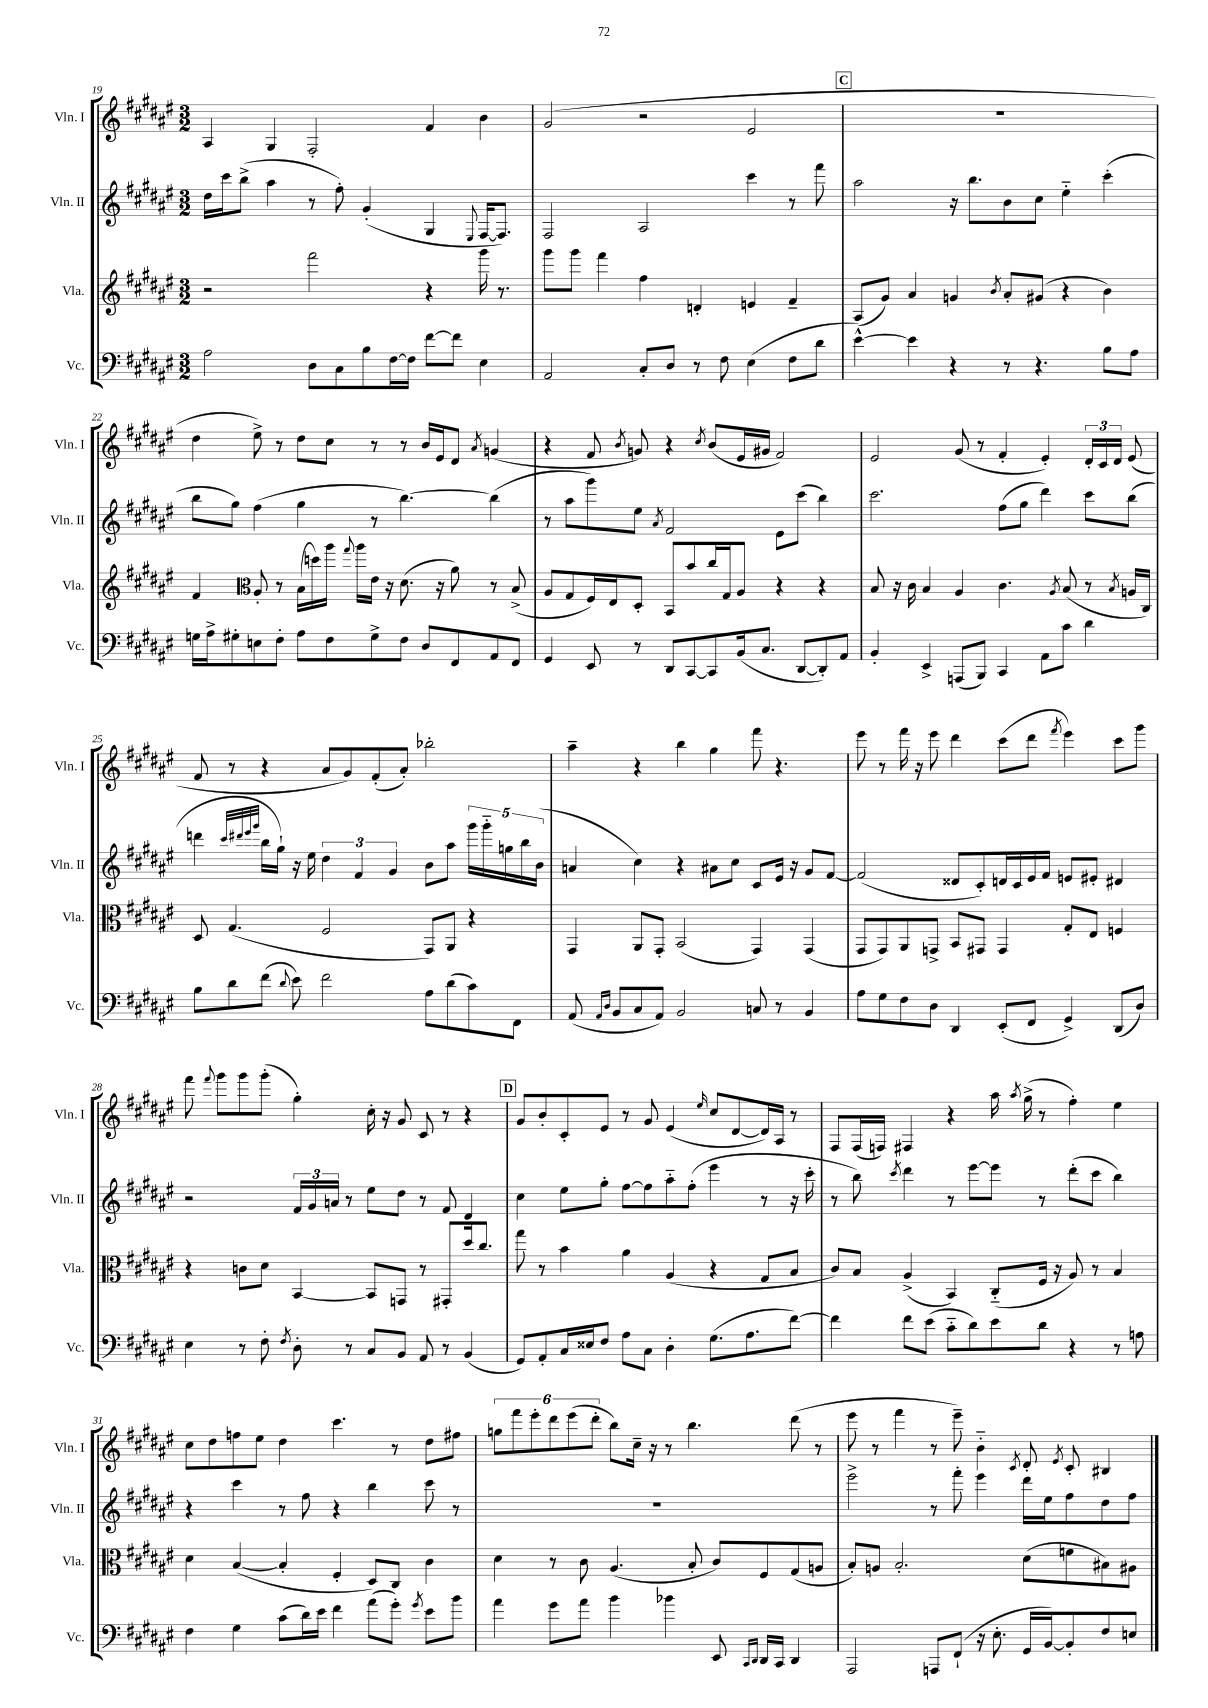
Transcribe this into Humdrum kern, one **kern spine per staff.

**kern	**kern	**kern	**kern
*part4	*part3	*part2	*part1
*staff4	*staff3	*staff2	*staff1
*I"Vc.	*I"Vla.	*I"Vln. II	*I"Vln. I
*I'Vc.	*I'Vla.	*I'Vln. II	*I'Vln. I
*clefF4	*clefG2	*clefG2	*clefG2
*k[f#c#g#d#a#e#]	*k[f#c#g#d#a#e#]	*k[f#c#g#d#a#e#]	*k[f#c#g#d#a#e#]
*M3/2	*M3/2	*M3/2	*M3/2
=19	=19	=19	=19
2A#\	2r	16dd#\LL	4A#/
.	.	16ccc#\J	.
.	.	(8bb^\J	.
.	.	4aa#\	4G#/
8D#\L	2fff#\	8r	2F#'/
8C#\	.	8ff#'\)	.
8B\	.	(4g#'/	.
[16F#\L	.	.	.
16F#\JJ]	.	.	.
[8f#\L	4r	4G#/	4f#/
8f#\J]	.	.	.
.	.	8qqE#/	.
4E#\	16ggg#\	[16F#/KL	4b\
.	8.r	8.F#/J])	.
=20	=20	=20	=20
2AA#/	8ggg#\L	2F#/	(2g#/
.	8ggg#\J	.	.
.	4fff#\	.	.
8C#'/L	4ff#\	2A#/	2r
8D#/J	.	.	.
8r	4dn'/	.	.
8F#\	.	.	.
(4E#\	4en/	4ccc#\	2e#/
8F#\L	4f#~/	8r	.
8d#\J	.	8fff#\	.
!!LO:REH:place=s1:t=C
=21	=21	=21	=21
[4e#^^\)	(8A#/L	2aa#\	1.r
.	8g#/J)	.	.
4e#\]	4a#/	.	.
4r	4gn/	16r	.
.	.	8.bb\L	.
.	8qb/	.	.
8r	8a#'/L	8b\	.
4.r	(8g#X/J	8cc#\J	.
.	4r	4ee#\	.
8B\L	4b\)	(4ccc#'\	.
8A#\J	.	.	.
!!LO:LB:g=z
=22	=22	=22	=22
16Gn\LL	4f#/	8bb\L	4dd#\
16A#^\J	.	.	.
8G#X'\	.	8gg#\J)	.
*	*clefC3	*	*
8En\	8A#'/	(4ff#\	8ee#^\)
8F#'\J	8r	.	8r
8A#\L	(16B\LL	4gg#\	8dd#\L
.	16ddn\)	.	.
8F#\	16aa#\JJ	.	8cc#\J
.	8qqgg#/	.	.
.	16aa#\LL	.	.
8G#^\	16e#\JJ	8r	8r
.	16r	.	.
8F#\J	(8.d#\	[4.bb\)	8r
8D#/L	.	.	16b/LL
.	16r	.	16e#/J
8FF#/	8a#\)	.	8d#/J
.	.	.	8qa#/
8AA#/	8r	(4bb\]	(4gn/
8FF#/J	(8B^/	.	.
=23	=23	=23	=23
4GG#/	8A#/L	8r	4r
.	8G#/	8aa#\L	.
8EE#/	16F#/L)	8ggg#\)	8f#/
.	16E#/J	.	.
.	.	.	8qb/
8r	8D#'/J	8ee#\J	8gn/)
.	.	8qa#/	.
8DD#/L	8BB/L	2f#/	4r
[8CC#/	8b/	.	.
.	.	.	8qcc#/
8CC#/]	16cc#/L	.	(8b/L
.	16G#/J	.	.
(16BB/k	8A#/J	.	16e#/L
8.C#/J	.	.	16g#X/JJ
.	4r	8e#\L	2f#/)
[8DD#/L	.	(8ccc#\J	.
8DD#'/])	4r	4bb\)	.
8AA#/J	.	.	.
=24	=24	=24	=24
4BB'/	8B/	2.ccc#\	2e#/
.	16r	.	.
.	16c#\	.	.
4EE#^/	4B/	.	.
(8AAAn/L	4A#/	.	(8g#/
8BBB/J)	.	.	8r
4CC#/	4.c#\	(8ff#\L	4f#'/
.	.	8gg#\J	.
8AA#\L	.	4ddd#\)	4e#'/)
.	8qA#/	.	.
8c#\J	(8B/	.	.
4d#\	8r	8ccc#\L	24d#'/LL
.	.	.	24c#/
.	.	.	24d#/JJ
.	8qB/	.	.
.	16An/LL	(8bb\J	(8e#/
.	16C#/JJ)	.	.
!!LO:LB:g=z
=25	=25	=25	=25
8B\L	8D#/	4dddn\	8f#/
8d#\	(4.G#/	.	8r
.	.	32qqccc#/LLL	.
.	.	32qqddd#X/	.
.	.	32qqeee#/	.
.	.	32qqggg#/JJJ	.
(8f#\J	.	16bb\LL	4r
.	.	16gg#`\JJ)	.
8qqd#/	.	.	.
8e#\)	.	16r	.
.	.	16ee#\	.
2f#\	2F#/	6dd#\	8a#/L
.	.	.	8g#/)
.	.	6f#/	.
.	.	.	(8f#'/
.	.	6g#/	.
.	.	.	8a#'/J)
8A#\L	8GG#/L)	8b\L	2bb-X'\
(8d#\	8AA#/J	8aa#\J	.
8c#\)	4r	20ggg#\LL	.
.	.	20ggg#\	.
.	.	20ggn\	.
8FF#\J	.	.	.
.	.	20bb\	.
.	.	(20b\JJ	.
=26	=26	=26	=26
(8AA#/	4GG#/	4an/	4aa#~\
16qqAA#/LL	.	.	.
16qqD#/JJ	.	.	.
8BB/L	.	.	.
8C#/	8AA#/L	4cc#\)	4r
8AA#/J)	8GG#'/J	.	.
2BB/	(2BB/	4r	4bb\
.	.	8a#X\L	4gg#\
.	.	8cc#\J	.
8Cn/	4GG#/)	8c#/L	8fff#\
8r	.	16e#/Jk	4.r
.	.	16r	.
4BB/	(4GG#/	8g#/L	.
.	.	[8f#/J	.
=27	=27	=27	=27
8A#\L	8GG#/L	(2f#/]	8eee#\
8G#\	8GG#/)	.	8r
8F#\	8AA#/	.	16fff#\
.	.	.	16r
8D#\J	8GGn^/J	.	8eee#\
4DD#/	8BB/L	8d##X/L	4ddd#\
.	8GG#X/J	8c#'/)	.
(8EE#'/L	4GG#/	16dn/L	(8ccc#\L
.	.	16c#/	.
8FF#/J	.	16e#/	8ddd#\J
.	.	16f#/JJ	.
.	.	.	8qfff#/
4GG#^/)	8G#'/L	8en/L	4eee#\)
.	8E#/J	8e#X'/J	.
(8DD#/L	4Fn/	4d#X/	8ccc#\L
8D#/J)	.	.	8ggg#\J
!!LO:LB:g=z
=28	=28	=28	=28
4E#\	4r	2r	8fff#\
.	.	.	8qqfff#/
.	.	.	8ggg#\L
8r	8cn\L	.	8ggg#\
8F#'\	8d#\J	.	(8ggg#'\J
8qF#/	.	.	.
8D#'\	[4BB/	24f#/LL	4gg#'\)
.	.	24g#/	.
.	.	24an/JJ	.
8r	.	8r	.
8C#/L	8BB/L]	8ee#\L	16cc#'\
.	.	.	16r
8BB/J	8GGn/J	8dd#\J	8g#/
8AA#/	8r	8r	8c#/
8r	8GG#X'/L	8f#/	8r
(4BB/	16dd#/k	4d#/	4r
.	8.cc#/J	.	.
!!LO:REH:place=s1:t=D
=29	=29	=29	=29
8GG#/L)	8gg#\	4cc#\	8g#/L
8AA#'/	8r	.	8b'/
16C#/L	4b\	8ee#\L	8c#'/
16E##X/J	.	.	.
8F#/J	.	8gg#'\J	8e#/J
8A#\L	4a#\	[8ff#\L	8r
8C#\J	.	8ff#\]	8g#/
4D#'\	(4A#/	8aa#\	(4e#/
.	.	(8ff#'\J	.
.	.	.	16qqee#/
(8.G#\L	4r	4eee#\	8cc#/L
.	.	.	[8d#/
8.A#\	.	.	.
.	8G#/L	8r	16d#/L])
.	.	.	16A#/JJ
[8f#\J)	8B/J	16r	8r
.	.	16ccc#'\	.
=30	=30	=30	=30
4f#\]	8c#/L)	8r	8F#/L
.	8B/J	8bb\)	(16F#/L
.	.	.	16Fn/JJ)
.	.	8qccc#/	.
8f#\L	(4A#^/	4ddd#\	4F#X/
(8e#\J	.	.	.
8c#\L	4BB/)	8r	4r
8d#\)	.	[8eee#\L	.
8e#\	(8C#/L	8eee#\J]	16aa#\
.	.	.	8qaa#/
.	.	.	(16gg#^\
8d#\J	16F#/Jk	8r	8r
.	16r	.	.
4r	8A#/)	(8ddd#'\L	4ff#'\)
.	8r	8ccc#\J	.
8r	4B/	4bb\)	4ee#\
8An\	.	.	.
!!LO:LB:g=z
=31	=31	=31	=31
4F#\	4d#\	4r	8cc#\L
.	.	.	8dd#\
4G#\	([4B/	4ccc#\	8ffn\
.	.	.	8ee#\J
(8c#\L	4B'/]	8r	4dd#\
16d#\L)	.	8ff#\	.
16e#\JJ	.	.	.
4f#\	4F#'/	4r	4.ccc#\
(8a#\L	8D#/L)	4bb\	.
8g#'\J)	8C#/J	.	8r
8qg#/	.	.	.
8e#\L	4c#\	8ccc#\	8dd#\L
8b\J	.	8r	8ff#X\J
=32	=32	=32	=32
4a#\	4d#\	1.r	12ggn\L
.	.	.	12fff#\
.	.	.	12eee#'\
8g#\L	8r	.	12ddd#\
.	.	.	(12eee#\
8a#\J	8c#\	.	.
.	.	.	12ddd#'\J
4b\	(4.A#/	.	8bb\L)
.	.	.	16cc#~\Jk
.	.	.	16r
4b-X\	.	.	8r
.	8B'/	.	4.bb\
8EE#/	8c#/L)	.	.
16qqCC#/LL	.	.	.
16qqDD#/JJ	.	.	.
16DD#/LL	8F#/	.	.
16CC#/JJ	.	.	.
4DD#/	(8G#/	.	(8ddd#\
.	8An/J	.	8r
=33	=33	=33	=33
2AAA#/	8B'/L)	2eee#^\	8eee#\
.	8An/J	.	8r
.	2.B'/	.	4fff#\
8AAAn/L	.	8r	8r
(8FF#`/J	.	8fff#'\	8eee#~\)
16r	.	4eee#\	4b\
8.E#'\	.	.	.
.	.	.	8qc#/
16GG#/LL	(8d#\L	16ddd#\LL	8d#'/
[16BB/J)	.	16ee#\J	.
.	.	.	8qe#/
8BB'/]	8fn\	8ff#\	8c#'/
8F#/	8B#X\)	8dd#\	4B#X/
8En/J	8A#X\J	8ff#\J	.
==	==	==	==
*-	*-	*-	*-
